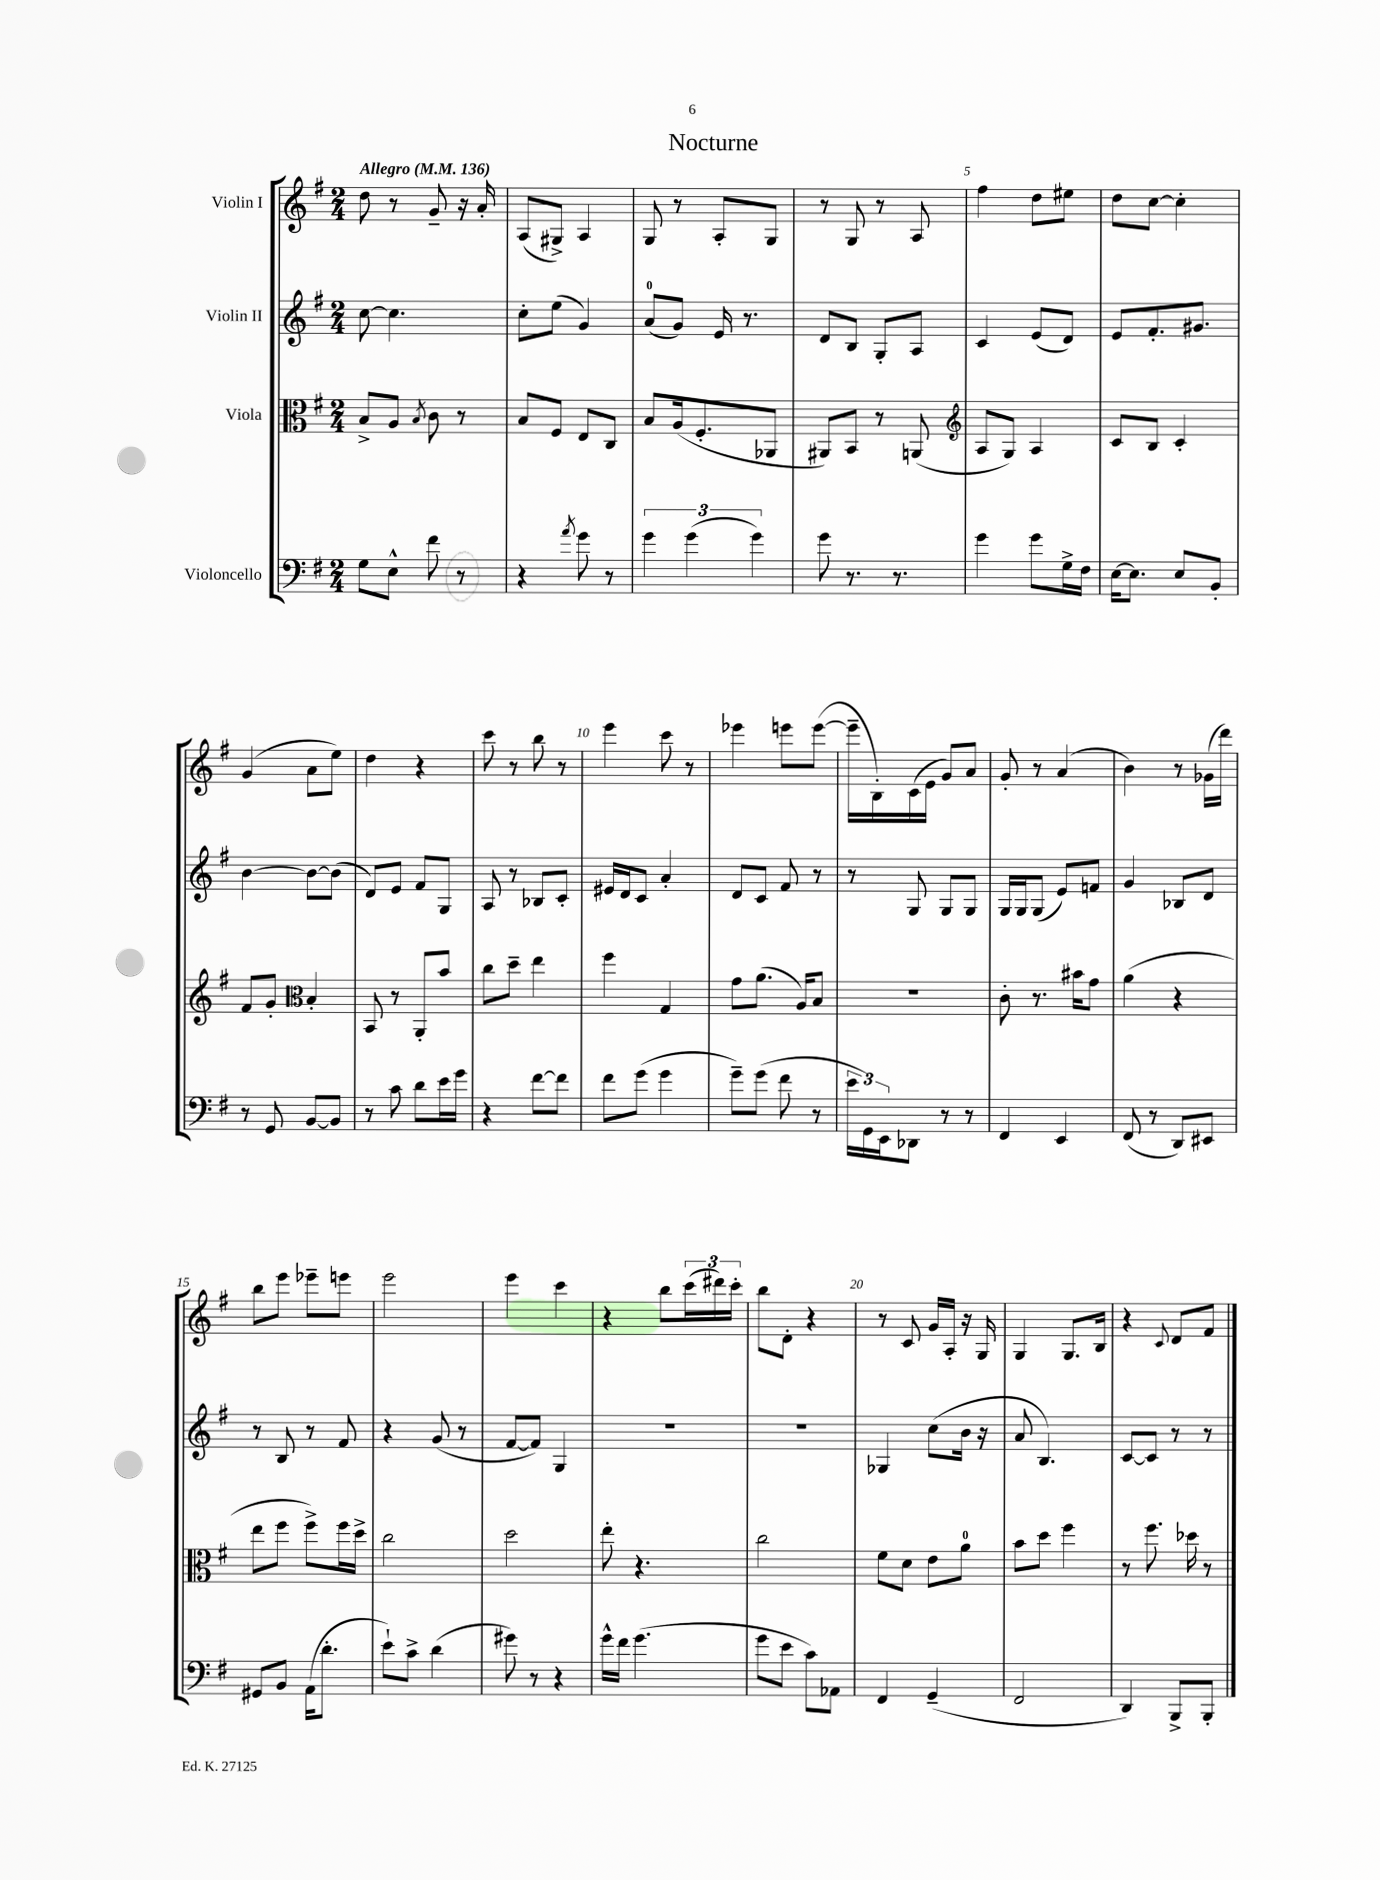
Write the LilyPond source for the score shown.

\header { title = "Nocturne" }
<<
\new StaffGroup <<
\new Staff = "s0" \with { instrumentName = "Violin I" } {
    \clef treble \key g \major \numericTimeSignature \time 2/4 \tempo "Allegro" 4 = 136
    d''8 r8 g'8-- r16 a'16-. |
    a8( gis8->) a4 |
    g8 r8 a8-. g8 |
    r8 g8 r8 a8 |
    fis''4 d''8 eis''8 |
    d''8 c''8~ c''4-. |
    g'4( a'8 e''8) |
    d''4 r4 |
    c'''8 r8 b''8 r8 |
    e'''4 c'''8 r8 |
    ees'''4 e'''8 e'''8~( |
    e'''16-- b16-.) c'16( e'16 g'8) a'8 |
    g'8-. r8 a'4( |
    b'4) r8 ges'16( d'''16) |
    b''8 e'''8 ees'''8-- e'''8 |
    e'''2 |
    e'''4 c'''4 |
    r4 b''8 \tuplet 3/2 { c'''16( dis'''16) c'''16-. } |
    b''8 d'8-. r4 |
    r8 c'8 g'16 a16-. r16 g16 |
    g4 g8. b16 |
    r4 \appoggiatura { c'8 } d'8 fis'8 \bar "|." |
}
\new Staff = "s1" \with { instrumentName = "Violin II" } {
    \clef treble \key g \major \numericTimeSignature \time 2/4
    c''8~ c''4. |
    c''8-. e''8( g'4) |
    a'8-0( g'8) e'16 r8. |
    d'8 b8 g8-. a8 |
    c'4 e'8( d'8) |
    e'8 fis'8.-. gis'8. |
    b'4~ b'8~ b'8( |
    d'8) e'8 fis'8 g8 |
    a8 r8 bes8 c'8-. |
    eis'16 d'16 c'8 a'4-. |
    d'8 c'8 fis'8 r8 |
    r8 g8 g8 g8 |
    g16 g16 g8( e'8) f'8 |
    g'4 bes8 d'8 |
    r8 b8 r8 fis'8 |
    r4 g'8( r8 |
    fis'8~ fis'8) g4 |
    R2 |
    R2 |
    ges4 c''8( b'16 r16 |
    a'8 b4.) |
    c'8~ c'8 r8 r8 \bar "|." |
}
\new Staff = "s2" \with { instrumentName = "Viola" } {
    \clef alto \key g \major \numericTimeSignature \time 2/4
    b8-> a8 \acciaccatura { b8 } c'8 r8 |
    b8 fis8 e8 c8 |
    b8 a16( fis8.-. aes,8 |
    ais,8) b,8 r8 a,8( |
    \clef treble a8 g8) a4 |
    c'8 b8 c'4-. |
    fis'8 g'8-. \clef alto b4-. |
    b,8 r8 a,8-. b'8 |
    c''8 d''8-- e''4 |
    fis''4 g4 |
    g'8 a'8.( a16) b8 |
    R2 |
    c'8-. r8. bis'16 g'8 |
    a'4( r4 |
    e''8 fis''8 fis''8->) fis''16 d''16-> |
    c''2 |
    d''2 |
    e''8-. r4. |
    c''2 |
    fis'8 d'8 e'8 a'8-0 |
    b'8 d''8 fis''4 |
    r8 fis''8. des''16 r8 \bar "|." |
}
\new Staff = "s3" \with { instrumentName = "Violoncello" } {
    \clef bass \key g \major \numericTimeSignature \time 2/4
    g8 e8-^ fis'8 r8 |
    r4 \acciaccatura { a'8 } g'8 r8 |
    \tuplet 3/2 { g'4 g'4( g'4) } |
    g'8 r8. r8. |
    g'4 g'8 g16-> fis16 |
    e16~ e8. e8 b,8-. |
    r8 g,8 b,8~ b,8 |
    r8 c'8 d'8 e'16 g'16 |
    r4 fis'8~ fis'8 |
    fis'8 g'8( g'4 |
    g'8--) g'8( fis'8 r8 |
    \tuplet 3/2 { e'16 g,16) e,16 } des,8 r8 r8 |
    fis,4 e,4 |
    fis,8( r8 d,8) eis,8 |
    gis,8 b,8 a,16( d'8.-. |
    e'8-!) c'8-> d'4( |
    gis'8) r8 r4 |
    g'16-^ fis'16 g'4.( |
    g'8 e'8 c'8) aes,8 |
    fis,4 g,4--( |
    fis,2 |
    d,4) b,,8-> b,,8-. \bar "|." |
}
>>
>>
\layout { \context { \Score \override BarNumber.break-visibility = ##(#f #t #t) barNumberVisibility = #(every-nth-bar-number-visible 5) } }
